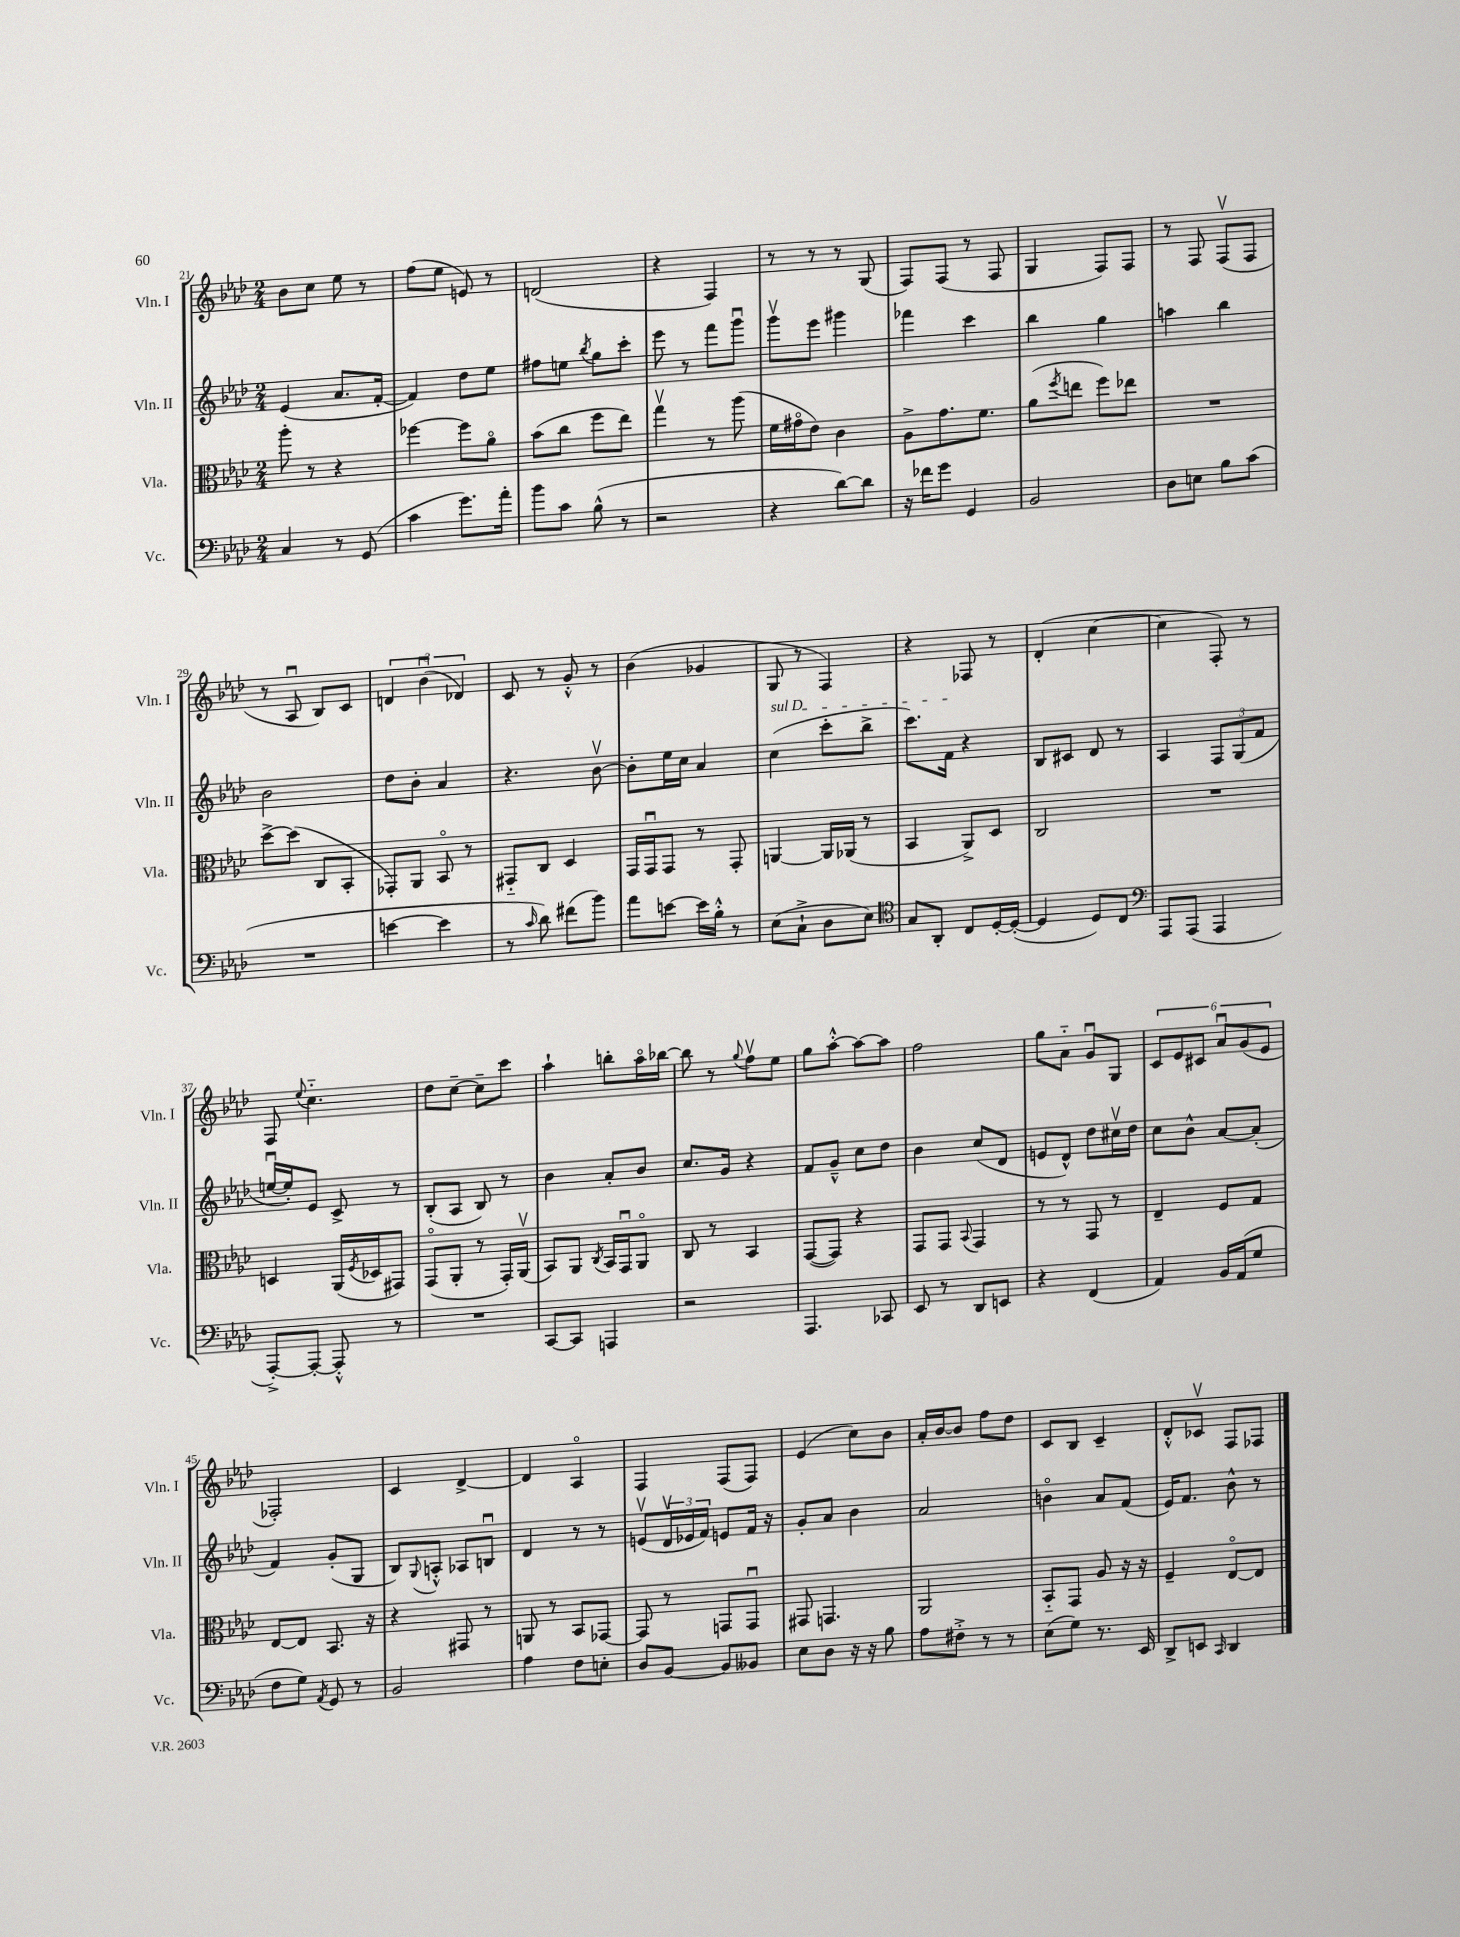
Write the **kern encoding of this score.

**kern	**kern	**kern	**kern
*part4	*part3	*part2	*part1
*staff4	*staff3	*staff2	*staff1
*I"Vc.	*I"Vla.	*I"Vln. II	*I"Vln. I
*I'Vc.	*I'Vla.	*I'Vln. II	*I'Vln. I
*clefF4	*clefC3	*clefG2	*clefG2
*k[b-e-a-d-]	*k[b-e-a-d-]	*k[b-e-a-d-]	*k[b-e-a-d-]
*M2/4	*M2/4	*M2/4	*M2/4
=21	=21	=21	=21
4C/	8aa-'\	(4e-/	8b-\L
.	8r	.	8cc\J
8r	4r	8.a-/L	8ee-\
(8GG/	.	.	8r
.	.	[16f'/Jk	.
=22	=22	=22	=22
4c\	[4ff-X\	4f/])	(8ff\L
.	.	.	8ee-\J
8.g\L)	8ff-\L]	8dd-\L	8en/)
.	8a-\J	8ee-\J	8r
16a-'\Jk	.	.	.
=23	=23	=23	=23
8b-\L	(8b-\L	8ff#X\L	(2dn/
8c\J	8cc\J	8een\J	.
.	.	8qbb-/	.
(8B-^^\	8ff\L	8gg\L	.
8r	8ee-\J)	8ccc'\J	.
=24	=24	=24	=24
2r	4ggv\	8eee-\	4r
.	.	8r	.
.	8r	8fff\L	4F/)
.	(8aa-\	8gggu\J	.
=25	=25	=25	=25
4r	16f\LL	8gggv\L	8r
.	16g#X\J	.	.
.	8e-\J)	8eee-\J	8r
[8d-\L)	4c\	4ggg#X\	8r
8d-\J]	.	.	(8G/
=26	=26	=26	=26
16r	8A-^\L	4fff-X\	8F/L)
16f-X\KL	.	.	.
8g\J	8.g\	.	(8F/J
4GG/	.	4ccc\	8r
.	8.f\J	.	.
.	.	.	8F/
=27	=27	=27	=27
2BB-/	(8a-\L	4bb-\	4G/
.	8qff/	.	.
.	8een\J	.	.
.	8ff\L)	4gg\	8F/L)
.	8ee-X\J	.	8F/J
=28	=28	=28	=28
8D-\L	2r	4aan\	8r
8En\J	.	.	8F/
8B-\L	.	4bb-\	(8Fv/L
(8c\J	.	.	8F/J
!!LO:LB:g=z
=29	=29	=29	=29
2r	[8dd-^\L	2b-\	8r
.	(8dd-\J]	.	8A-u/
.	8C/L	.	8B-/L)
.	8BB-'/J	.	8c/J
=30	=30	=30	=30
[4en\	8GG-X'/L)	8dd-\L	6dn/
.	8AA-/J	8b-'\J	.
.	.	.	(6b-u\
4e\]	8BB-/	4a-/	.
.	.	.	6d-X/)
.	8r	.	.
=31	=31	=31	=31
8r	8GG#X/L	4.r	8c/
16qqc/	.	.	.
8d-\)	8C/J	.	8r
(8f#X\L	4D-/	.	8g'^^/
8b-\J)	.	[8b-v\	8r
=32	=32	=32	=32
8a-\L	16GG/LL	8b-'\L]	(4b-\
.	16GGu/J	.	.
[8en\J	8GG/J	16ee-\L	.
.	.	16cc\JJ	.
16e\LL]	8r	4a-/	4g-X/
16B-'^^\JJ	.	.	.
8r	8GG'/	.	.
=33	=33	=33	=33
!	!	!LO:TX:a:i:t=sul D	!
(8E-\L	[4AAn/	(4cc\	8G/
8C`^\J	.	.	8r
8D-\L	16AA/LL]	8ccc'\L	4F/)
.	(16AA-X/JJ	.	.
8E-\J)	8r	8bb-^\J	.
=34	=34	=34	=34
*clefC4	*	*	*
8G/L	4BB-/	8.ccc\L)	4r
8AA-'/J	.	.	.
.	.	16f\Jk	.
8C/L	8AA-^/L)	4r	8F-X/
[16D-'/L	8D-/J	.	8r
(16D-'/JJ_	.	.	.
=35	=35	=35	=35
4D-/]	2C/	8B-/L	(4d-'/
.	.	8c#X/J	.
8D-/L)	.	8d-/	[4cc\
8C/J	.	8r	.
=36	=36	=36	=36
*clefF4	*	*	*
8AAA-/L	2r	4A-/	4cc\]
(8AAA-/J	.	.	.
4AAA-/	.	12F/L	8F'/)
.	.	(12G/	.
.	.	.	8r
.	.	12f/J	.
!!LO:LB:g=z
=37	=37	=37	=37
[8AAA-'^/L)	4Dn/	[16eenu/LL	8F/
.	.	16ee'/J])	.
.	.	.	8qqee-/
8AAA-'/J_	.	8e-/J	4.cc\
8AAA-'^^/]	(16AA-/LL	8c^/	.
.	8qF/	.	.
.	16D-X/J	.	.
8r	8GG#X/J)	8r	.
=38	=38	=38	=38
2r	(8GG/L	(8B-'/L	8dd-\L
.	8AA-'/J	8A-/J	[8cc~\J
.	8r	8B-/)	8cc~\L]
.	16GG'/LL)	8r	8ccc\J
.	(16AA-v/JJ	.	.
=39	=39	=39	=39
[8CC/L	8BB-/L)	4b-\	4aa-`\
8CC/J]	8AA-/J	.	.
.	8qC/	.	.
4AAAn/	16BB-/LL	8a-'/L	8bbn'\L
.	16GGu/J	.	.
.	8AA-/J	8b-/J	16aa-\L
.	.	.	[16bb-X\JJ
=40	=40	=40	=40
2r	8C/	8.cc/L	8bb-\]
.	8r	.	8r
.	.	16g/Jk	.
.	.	.	8qqgg/
.	4BB-/	4r	8ffv\L
.	.	.	8ee-\J
=41	=41	=41	=41
4.AAA-/	([8GG/L	8f/L	8gg\L
.	8GG/J])	8g~^^/J	[8aa-'^^\J
.	4r	8cc\L	8aa-\L_
8CC-X/	.	8dd-\J	8aa-\J]
=42	=42	=42	=42
8EE-/	8GG/L	4b-\	2ff\
8r	8GG/J	.	.
.	8qqBB-/	.	.
8DD-/L	4GG/	(8cc/L	.
8EEn/J	.	8d-/J	.
=43	=43	=43	=43
4r	8r	8en/L	8gg\L
.	8r	8d-^^/J)	8a-\J
(4FF/	8GG/	8dd-\L	8gu/L
.	8r	16cc#Xv\L	8G/J
.	.	16dd-\JJ	.
=44	=44	=44	=44
4AA-/)	4E-~/	8cc\L	12c/L
.	.	.	12e-/
.	.	8b-^^\J	.
.	.	.	12c#X/J
16BB-/LL	8F/L	[8a-/L	12a-u/L
(16AA-/J	.	.	.
.	.	.	(12g/
8G/J	8G/J	(8a-'/J]	.
.	.	.	12e-/J
!!LO:LB:g=z
=45	=45	=45	=45
8F\L	[8E-/L	4f/)	2F-X'/)
8G\J)	8E-/J]	.	.
8qAA-/	.	.	.
8GG/	8.BB-/	(8g'/L	.
8r	.	8G/J	.
.	16r	.	.
=46	=46	=46	=46
2BB-/	4r	8B-/L)	4c/
.	.	8qqG/	.
.	.	8An'^^/J	.
.	8GG#X/	8A-X/L	[4d-^/
.	8r	8Bnu/J	.
=47	=47	=47	=47
4A-\	8AAn/	4d-/	4d-/]
.	8r	.	.
8F\L	8BB-/L	8r	4A-/
8En'\J	[8GG-X/J	8r	.
=48	=48	=48	=48
8D-/L	8GG-/]	(8env/L	4F/
[8BB-/J	8r	24d-v/L	.
.	.	24e-X/	.
.	.	24f/JJ)	.
8BB-/L]	8GGn/L	8en/L	(8F/L
8BB--X/J	8GGu/J	16f/Jk	8F/J)
.	.	16r	.
=49	=49	=49	=49
8E-\L	8GG#X/	8g'/L	(4e-/
8D-\J	4.GGn/	8a-/J	.
16r	.	4b-\	8cc\L)
16r	.	.	.
8B-\	.	.	8b-\J
=50	=50	=50	=50
8A-\L	2AA-/	2a-/	16a-'/LL
.	.	.	[16b-/J
8F#X'^\J	.	.	8b-/J]
8r	.	.	8ff\L
8r	.	.	8dd-\J
=51	=51	=51	=51
(8E-\L	8BB-/L	4bn\	8c/L
8G\J)	8GG/J	.	8B-/J
8.r	8A-/	8a-/L	4c~/
.	16r	(8f/J	.
16EE-/	16r	.	.
=52	=52	=52	=52
8DD-^/L	4F~/	16e-/KL)	8d-'^^/L
.	.	8.f/J	.
8EEn/J	.	.	8c-Xv/J
16qqCC/	.	.	.
4DD-/	[8E-/L	8b-^^\	8F/L
.	8E-/J]	8r	8F-X/J
==	==	==	==
*-	*-	*-	*-
